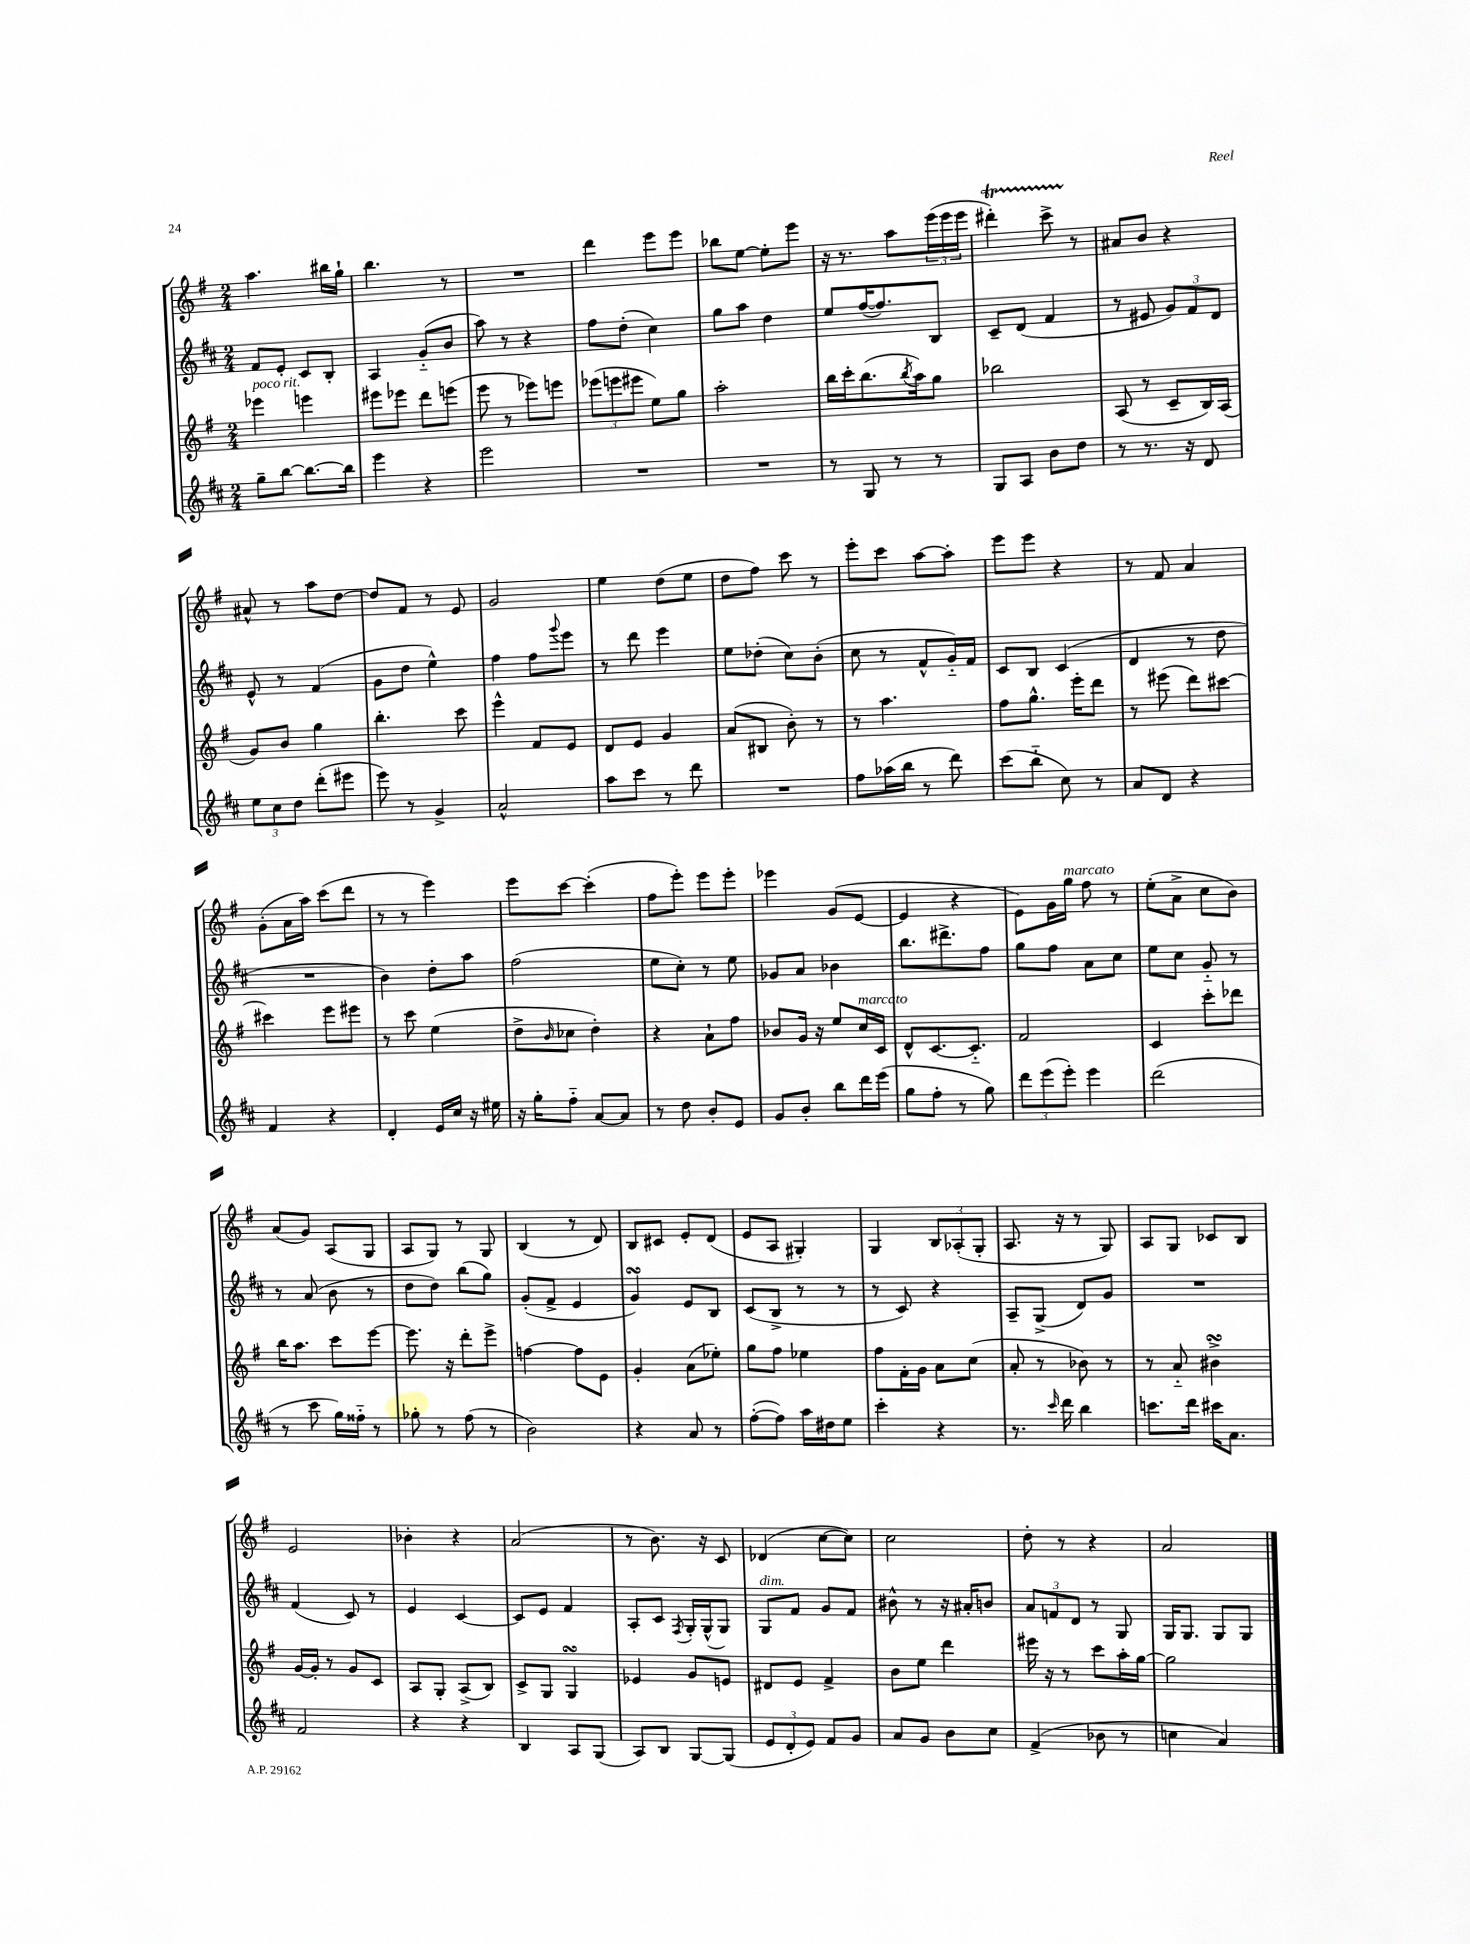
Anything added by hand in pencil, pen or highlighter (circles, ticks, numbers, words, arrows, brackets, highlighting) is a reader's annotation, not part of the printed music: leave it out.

**kern	**kern	**kern	**kern
*staff4	*staff3	*staff2	*staff1
*clefG2	*clefG2	*clefG2	*clefG2
*k[f#c#]	*k[f#]	*k[f#c#]	*k[f#]
*M2/4	*M2/4	*M2/4	*M2/4
8gg~\L	4eee-\	8f#/L	4.aa\
[8bb\J	.	8e'/J	.
8.bb\_L	4eee\	8c#/L	.
.	.	8B'/J	16bb#\LL
16bb\]Jk	.	.	16gg`\JJ
=	=	=	=
4eee\	8eee#\L	4A/	4.bb\
.	8eee-\J	.	.
4r	8ddd\L	(8g'~/L	.
.	(8eee\J	8b/J	8r
=	=	=	=
2eee\	8eee\	8aa\)	2r
.	8r	8r	.
.	8eee-\L)	4r	.
.	8eee\J	.	.
=	=	=	=
2r	(12eee-\L	8ff#\L	4ddd\
.	12eee\	.	.
.	.	(8dd'\J	.
.	12eee#\J	.	.
.	8ee\L)	4cc#\)	8eee\L
.	8gg\J	.	8eee\J
=	=	=	=
2r	2aa'\	8gg\L	8bb-\L
.	.	8aa\J	[8ee\J
.	.	4dd\	8ee'\]L
.	.	.	8eee\J
=	=	=	=
8r	16bb\LL	8ee/L	16r
.	16ccc'\J	.	8.r
8G/	(8.bb\	([16ff#/K	.
.	.	8.ff#/])	.
8r	.	.	8aa\L
.	8qbb/	.	.
.	16aa\k)	.	.
8r	8gg\J	8B/J	(24eee\L
.	.	.	24eee\
.	.	.	24eee\JJ
=	=	=	=
8G/L	2bb-\	8c#~/L	4ddd#'\)
8A/J	.	(8d/J	.
8b\L	.	4f#/	8ccc^\
8dd\J	.	.	8r
=	=	=	=
8r	(8A/	8r	8a#/L
8.r	8r	8e#/	8b/J
.	8c~/L	12g/L)	4r
16r	.	.	.
.	.	12f#/	.
8d/	16B/L)	.	.
.	.	12d/J	.
.	(16A/JJ	.	.
=	=	=	=
12ee\L	8g/L)	8e^^/	8a#^^/
12cc#\	.	.	.
.	8b/J	8r	8r
12dd\J	.	.	.
(8ddd'\L	4gg\	(4f#/	8aa\L
8eee#\J	.	.	[8dd\J
=	=	=	=
8eee\)	4.bb'\	8g\L	8dd/]L
8r	.	8dd\J	8f#/J
4g^/	.	4ee^^\)	8r
.	8ccc\	.	8e/
=	=	=	=
2a^^/	4eee^^\	4ff#\	2g/
.	8f#/L	8ff#\L	.
.	.	8qqggg/	.
.	8e/J	8eee\J	.
=	=	=	=
8aa\L	8d/L	8r	4ee\
8ccc#\J	8e/J	8ddd\	.
8r	4g/	4eee\	(8dd\L
8ddd\	.	.	8ee\J
=	=	=	=
2r	(8a/L	8ee\L	8dd\L
.	8B#/J	(8dd-'\J	8ff#\J)
.	8b'\)	8cc#\L)	8ccc\
.	8r	(8b'\J	8r
=	=	=	=
8ff#\L	8r	8cc#\	8eee'\L
(16aa-\L	4.aa\	8r	8ccc\J
16bb\JJ	.	.	.
8r	.	8f#^^/L	[8aa\L
8ddd\)	.	16g'~/L)	8aa'\]J
.	.	16f#/JJ	.
=	=	=	=
(8ccc#\L	8ff#\L	8c#/L	8eee\L
8bb'~\J	8.gg^^\J	8B/J	8eee\J
8cc#\)	.	(4c#/	4r
.	16eee'\LK	.	.
8r	8ddd\J	.	.
=	=	=	=
8a/L	8r	4d/	8r
8d/J	(8eee#\	.	8f#/
4r	8ddd\L)	8r	4a/
.	[8ccc#\J	8dd\	.
=	=	=	=
4f#/	4ccc#\]	2r	(8g'\L
.	.	.	16a\L
.	.	.	16aa\JJ)
4r	8eee\L	.	(8ccc\L
.	8eee#\J	.	8ddd\J
=	=	=	=
4d'/	8r	4b\)	8r
.	8ccc\	.	8r
16e/LL	(4ee\	8dd'\L	4eee\)
16cc#/JJ	.	.	.
16r	.	8aa\J	.
16ee#\	.	.	.
=	=	=	=
16r	8dd^\L	(2ff#\	8eee\L
16gg'\LK	.	.	.
.	16qqb/	.	.
8ff#'~\J	8cc-\J	.	[8ccc\J
[8a/L	4dd'\)	.	(4ccc'\]
8a/]J	.	.	.
=	=	=	=
8r	4r	8ee\L	8ff#\L
8dd\	.	8cc#'\J)	8eee'\J)
8b'/L	8a`\L	8r	8eee\L
8e/J	8ff#\J	8ee\	8eee'\J
=	=	=	=
8g/L	8b-/L	8g-/L	4eee-\
8b'/J	16g/Jk	8a/J	.
.	16r	.	.
8bb\L	8ee/L	4b-\	(8g/L
16ddd\L	16cc/L	.	[8e/J
(16eee\JJ	16c/JJ	.	.
=	=	=	=
8gg\L	8d^^/L	8.bb\L	4e/]
8ff#'\J	[8.c/	.	.
.	.	8.ddd#^\	.
8r	.	.	4r
.	8.c'~/]J	.	.
8gg\)	.	8ff#\J	.
=	=	=	=
12ddd\L	2f#/	8gg\L	8e\L)
(12eee\	.	.	.
.	.	8ff#\J	16g\L
12eee'\J)	.	.	.
.	.	.	16gg\JJ
4eee\	.	8a\L	8ff#\
.	.	8cc#\J	8r
=	=	=	=
(2ddd\	4c/	8ee\L	(8ee'\L
.	.	8cc#\J	8a^\J
.	8ccc'\L	8g'~/	8cc\L
.	8ddd-\J	8r	8b\J)
=	=	=	=
8r	16bb\LK	8r	(8a/L
.	8.aa\J	.	.
8ccc#\	.	(8a/	8g/J)
16gg\LL)	8ccc\L	8b\	(8A/L
16ff##'~\JJ	.	.	.
8r	[8eee\J	8r	8G/J
=	=	=	=
8gg-'\	8.eee\]	8dd\L	8A/L
8r	.	8dd\J)	8G/J)
.	16r	.	.
(8ff#\	8ddd'\L	(8bb\L	8r
8r	8eee^\J	8gg\J)	8G/
=	=	=	=
2b\)	[4ff\	(8g'/L	(4B/
.	.	8f#^/J	.
.	8ff\]L	4e/	8r
.	8e\J	.	8d/)
=	=	=	=
4r	4g'/	4g/)	8B/L
.	.	.	8c#/J
8a/	(8a\L	8e/L	8e'/L
8r	8ee-'\J)	8B/J	(8d/J
=	=	=	=
([8ff#'\L	8gg\L	(8c#/L	8e/L
8ff#\]J)	8ff#\J	8B^/J	8A/J
16aa\LL	4ee-\	8r	4G#'/)
16dd#\J	.	.	.
8ee\J	.	8r	.
=	=	=	=
4ccc#'\	8ff#\L	8r	4G/
.	16f#'\L	8c#/)	.
.	16g\JJ	.	.
4r	8a\L	4r	12B/L
.	.	.	(12A-'/
.	(8cc\J	.	.
.	.	.	12G'/J
=	=	=	=
8.r	8a'/	8A~/L	8.A/
.	8r	(8G^/J	.
16qqccc#/	.	.	.
16ddd\	.	.	16r
4bb\	8b-\)	8d/L)	8r
.	8r	8g/J	8G/)
=	=	=	=
8.ccc\L	8r	2r	8A/L
.	8a'~/	.	8G/J
16ddd\Jk	.	.	.
16ccc#\LK	4b#^\	.	8c-/L
8.a\J	.	.	.
.	.	.	8B/J
=	=	=	=
2f#/	[16g/LL	(4f#/	2e/
.	16g'/]JJ	.	.
.	8r	.	.
.	8g/L	8c#/)	.
.	8c/J	8r	.
=	=	=	=
4r	8A/L	4e/	4b-'\
.	8G'/J	.	.
4r	(8A^/L	[4c#/	4r
.	8B/J)	.	.
=	=	=	=
4B/	8c^/L	8c#/]L	(2a/
.	8G/J	8e/J	.
8A/L	4G/	4f#/	.
(8G/J	.	.	.
=	=	=	=
8A/L)	4e-/	8A'/L	8r
8B/J	.	8c#/J	8.b\)
.	.	8qF#/	.
[8G/L	8g/L	16G'/LL	.
.	.	(16G^^/J	16r
(8G/]J	8e/J	8G/J)	8c/
=	=	=	=
12e/L	8d#/L	8G/L	(4d-/
12d'/	.	.	.
.	8e/J	8f#/J	.
12e/J)	.	.	.
8f#/L	4f#^/	8g/L	[8cc\L
8g/J	.	8f#/J	8cc\]J)
=	=	=	=
8a/L	8b\L	8b#^^\	2cc\
8g/J	8ee\J	8r	.
8b\L	4ddd\	16r	.
.	.	16a#'/LK	.
8cc#\J	.	8b/J	.
=	=	=	=
(4f#^/	16eee#\	12a/L	8dd'\
.	16r	.	.
.	.	12f/	.
.	8r	.	8r
.	.	12d/J	.
8b-\	8ccc\L	8r	4r
8r	16aa'\L	8G/	.
.	[16gg\JJ	.	.
=	=	=	=
4cc\	2gg\]	16G/LK	2a/
.	.	8.G/J	.
4a/)	.	8G/L	.
.	.	8G/J	.
==	==	==	==
*-	*-	*-	*-
